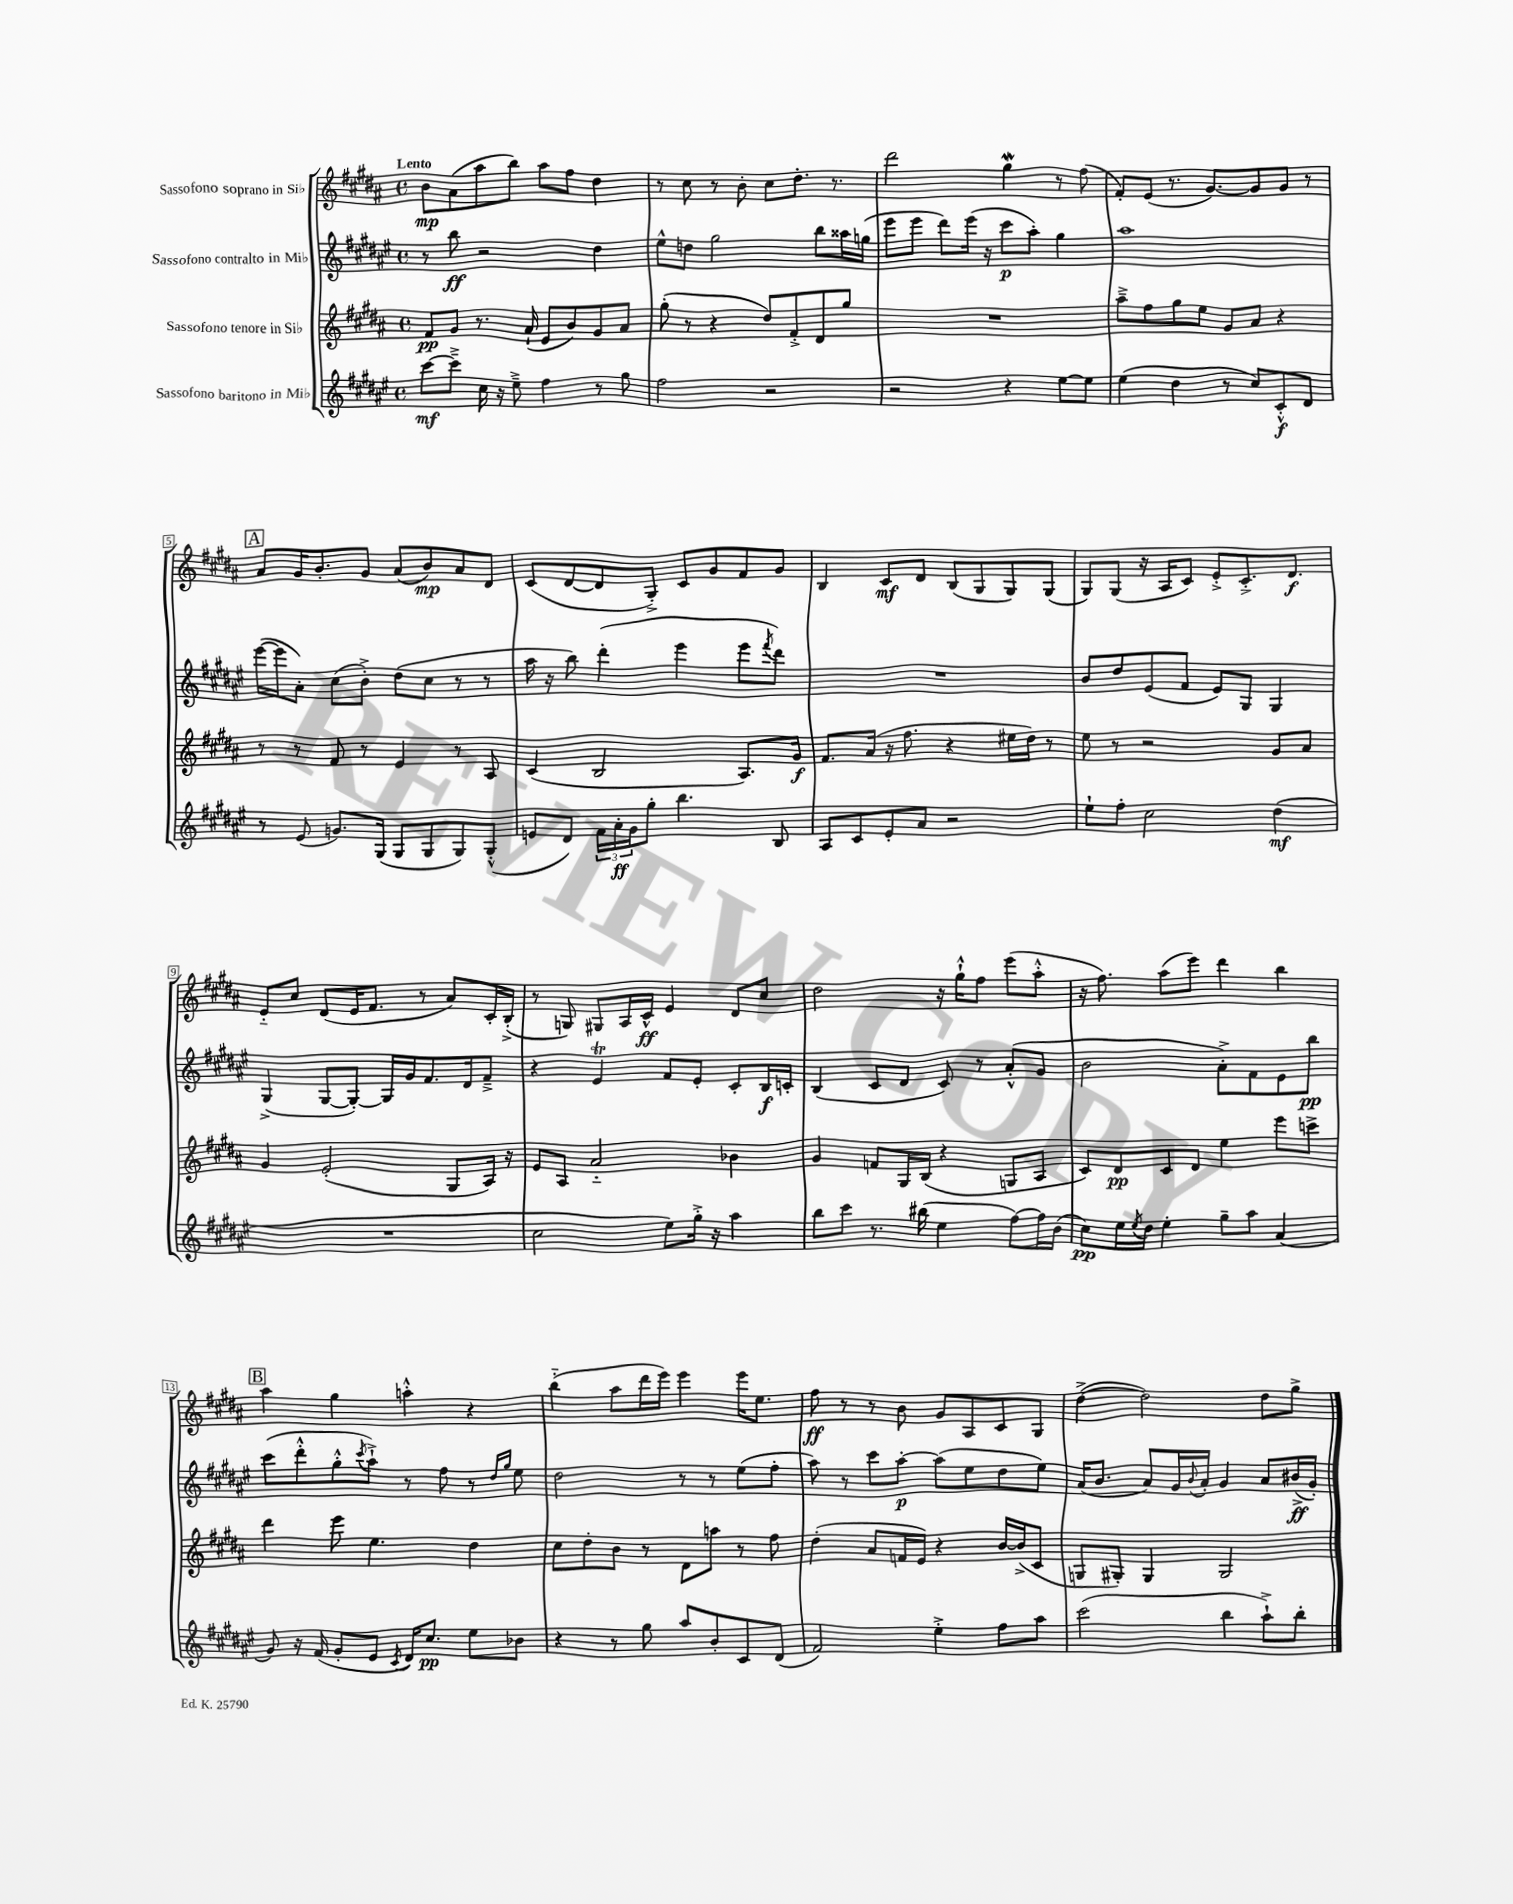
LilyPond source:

<<
\new StaffGroup <<
\new Staff = "s0" \with { instrumentName = "Sassofono soprano in Sib" } {
    \clef treble \key b \major \defaultTimeSignature \time 4/4 \tempo "Lento"
    b'8\mp ais'8( ais''8 b''8) ais''8 fis''8 dis''4 |
    r8 cis''8 r8 b'8-. cis''8 dis''8.-. r8. |
    dis'''2 gis''4\mordent r8 fis''8( |
    fis'8-.) e'8( r8. gis'8.~) gis'8 gis'8 r8 |
    \mark \markup { \box "A" } ais'8 gis'16 b'8.-. gis'8 ais'8( b'8\mp) ais'8 dis'8 |
    cis'8( dis'8~ dis'8 gis8-.->) cis'8 gis'8 fis'8 gis'8 |
    b4 cis'8\mf dis'8 b8( gis8 gis8) gis8( |
    gis8) gis8( r16 ais16 cis'8) e'8-.-> cis'8.-.-> dis'8.\f |
    e'8-_ cis''8 dis'8( e'16 fis'8. r8 ais'8) cis'16-. b16-.->( |
    r8 g8) gis8 ais16 cis'16-^\ff e'4 dis'8 cis''8 |
    dis''2 r16 gis''16-!-^ fis''8 e'''8( ais''8-.-^ |
    r16 fis''8.) ais''8( e'''8) dis'''4 b''4 |
    \mark \markup { \box "B" } ais''4 gis''4 a''4-.-^ r4 |
    b''4-_( ais''8 dis'''16 e'''16) e'''4 e'''16 e''8. |
    fis''8\ff r8 r8 b'8 gis'8 ais8 cis'8 gis8 |
    dis''4~->( dis''2) dis''8 gis''8-> \bar "|." |
}
\new Staff = "s1" \with { instrumentName = "Sassofono contralto in Mib" } {
    \clef treble \key fis \major \defaultTimeSignature \time 4/4
    r8 b''8\ff r2 dis''4 |
    eis''8-^ d''8 gis''2 b''8 aisis''16 g''16( |
    eis'''8 eis'''8 dis'''8) eis'''16( r16 cis'''8\p ais''8-.) gis''4 |
    ais''1 |
    \mark \markup { \box "A" } eis'''16~( eis'''16 ais'8-.) cis''8( b'8-.->) dis''8( cis''8 r8 r8 |
    ais''16 r16 b''8) dis'''4-.( eis'''4 eis'''8 \acciaccatura { fis'''8 } dis'''8) |
    R1 |
    b'8 dis''8 eis'8( fis'8 eis'8) gis8 gis4 |
    gis4->( gis8~ gis8~-.) gis16 gis'16 fis'8. dis'16 fis'8---> |
    r4 eis'4\trill fis'8 eis'8-. cis'8-. b16\f c'16-. |
    b4( cis'8 dis'8 cis'8) r8 ais'8-.-^( gis'8 |
    b'2 ais'8-.->) fis'8 eis'8 b''8\pp |
    \mark \markup { \box "B" } cis'''8( dis'''8-.-^ gis''8-.-^ \acciaccatura { cis'''8 } ais''8-!->) r8 fis''8 r8 \grace { dis''16 gis''16 } eis''8 |
    dis''2 r8 r8 eis''8( fis''8-. |
    ais''8) r8 cis'''8 ais''8~-.\p ais''8( eis''8 dis''8 eis''8) |
    ais'16( b'8. ais'8) gis'16 \appoggiatura { b'8 } ais'16-. gis'4 ais'8 bis'16->\ff( gis'16-.) \bar "|." |
}
\new Staff = "s2" \with { instrumentName = "Sassofono tenore in Sib" } {
    \clef treble \key b \major \defaultTimeSignature \time 4/4
    fis'8\pp gis'8 r8. ais'16-!( e'8 b'8) gis'8 ais'8 |
    gis''8-.( r8 r4 dis''8) fis'8-.-> dis'8 gis''8 |
    R1 |
    ais''8---> fis''8 gis''8 e''8 gis'8 ais'8 r4 |
    \mark \markup { \box "A" } r8 r8 fis'8 r8 e'4 r8 ais8 |
    cis'4( b2 ais8.) gis'16\f |
    fis'8. ais'16( r16 fis''8. r4 eis''16 dis''16) r8 |
    e''8 r8 r2 gis'8 ais'8 |
    gis'4 e'2-.( gis8 ais16) r16 |
    e'8 ais8 ais'2-_ bes'4 |
    gis'4 f'8 gis16 b16( r4 g8 ais8 |
    cis'8) dis'8\pp cis'8 dis'8 e''4 e'''8 c'''8-> |
    \mark \markup { \box "B" } dis'''4 e'''8 e''4. dis''4 |
    cis''8 dis''8-. b'8 r8 dis'8 a''8 r8 fis''8 |
    dis''4-.( ais'8 f'16 e'16) r4 b'16~ b'16->( cis'8 |
    g8 gis8-.) gis4 gis2 \bar "|." |
}
\new Staff = "s3" \with { instrumentName = "Sassofono baritono in Mib" } {
    \clef treble \key fis \major \defaultTimeSignature \time 4/4
    cis'''8~\mf cis'''8---> cis''16 r16 eis''8---> fis''4 r8 gis''8 |
    fis''2 r2 |
    r2 r4 eis''8~ eis''8 |
    eis''4( dis''4 r8 cis''8) cis'8-.-^\f dis'8 |
    \mark \markup { \box "A" } r8 eis'8( g'8.) gis16( gis8 gis8 gis8) gis8-.-^( |
    e'8 dis'8) \tuplet 3/2 { fis'16 ais'16-.\ff gis'16 } gis''8-. b''4. b8 |
    ais8 cis'8 eis'8-. ais'8 r2 |
    eis''8-! fis''8-. cis''2 dis''4\mf( |
    R1 |
    cis''2 eis''8) gis''16-.-> r16 ais''4 |
    b''8 cis'''8 r8. bis''16( eis''4 fis''8~) fis''16 b'16( |
    cis''8\pp) eis''16 \acciaccatura { eis''8 } dis''16 eis''4-. gis''8-- ais''8 ais'4( |
    \mark \markup { \box "B" } gis'8) r16 fis'16( gis'8-. eis'8 \acciaccatura { cis'8 } dis'16) cis''8.\pp eis''8 bes'8 |
    r4 r8 gis''8 ais''8 b'8-. cis'8 dis'8( |
    fis'2) eis''4-.-> fis''8 ais''8 |
    cis'''2( b''4 ais''8-!->) b''8-. \bar "|." |
}
>>
>>
\layout { \context { \Score \override BarNumber.stencil = #(make-stencil-boxer 0.1 0.3 ly:text-interface::print) } }
